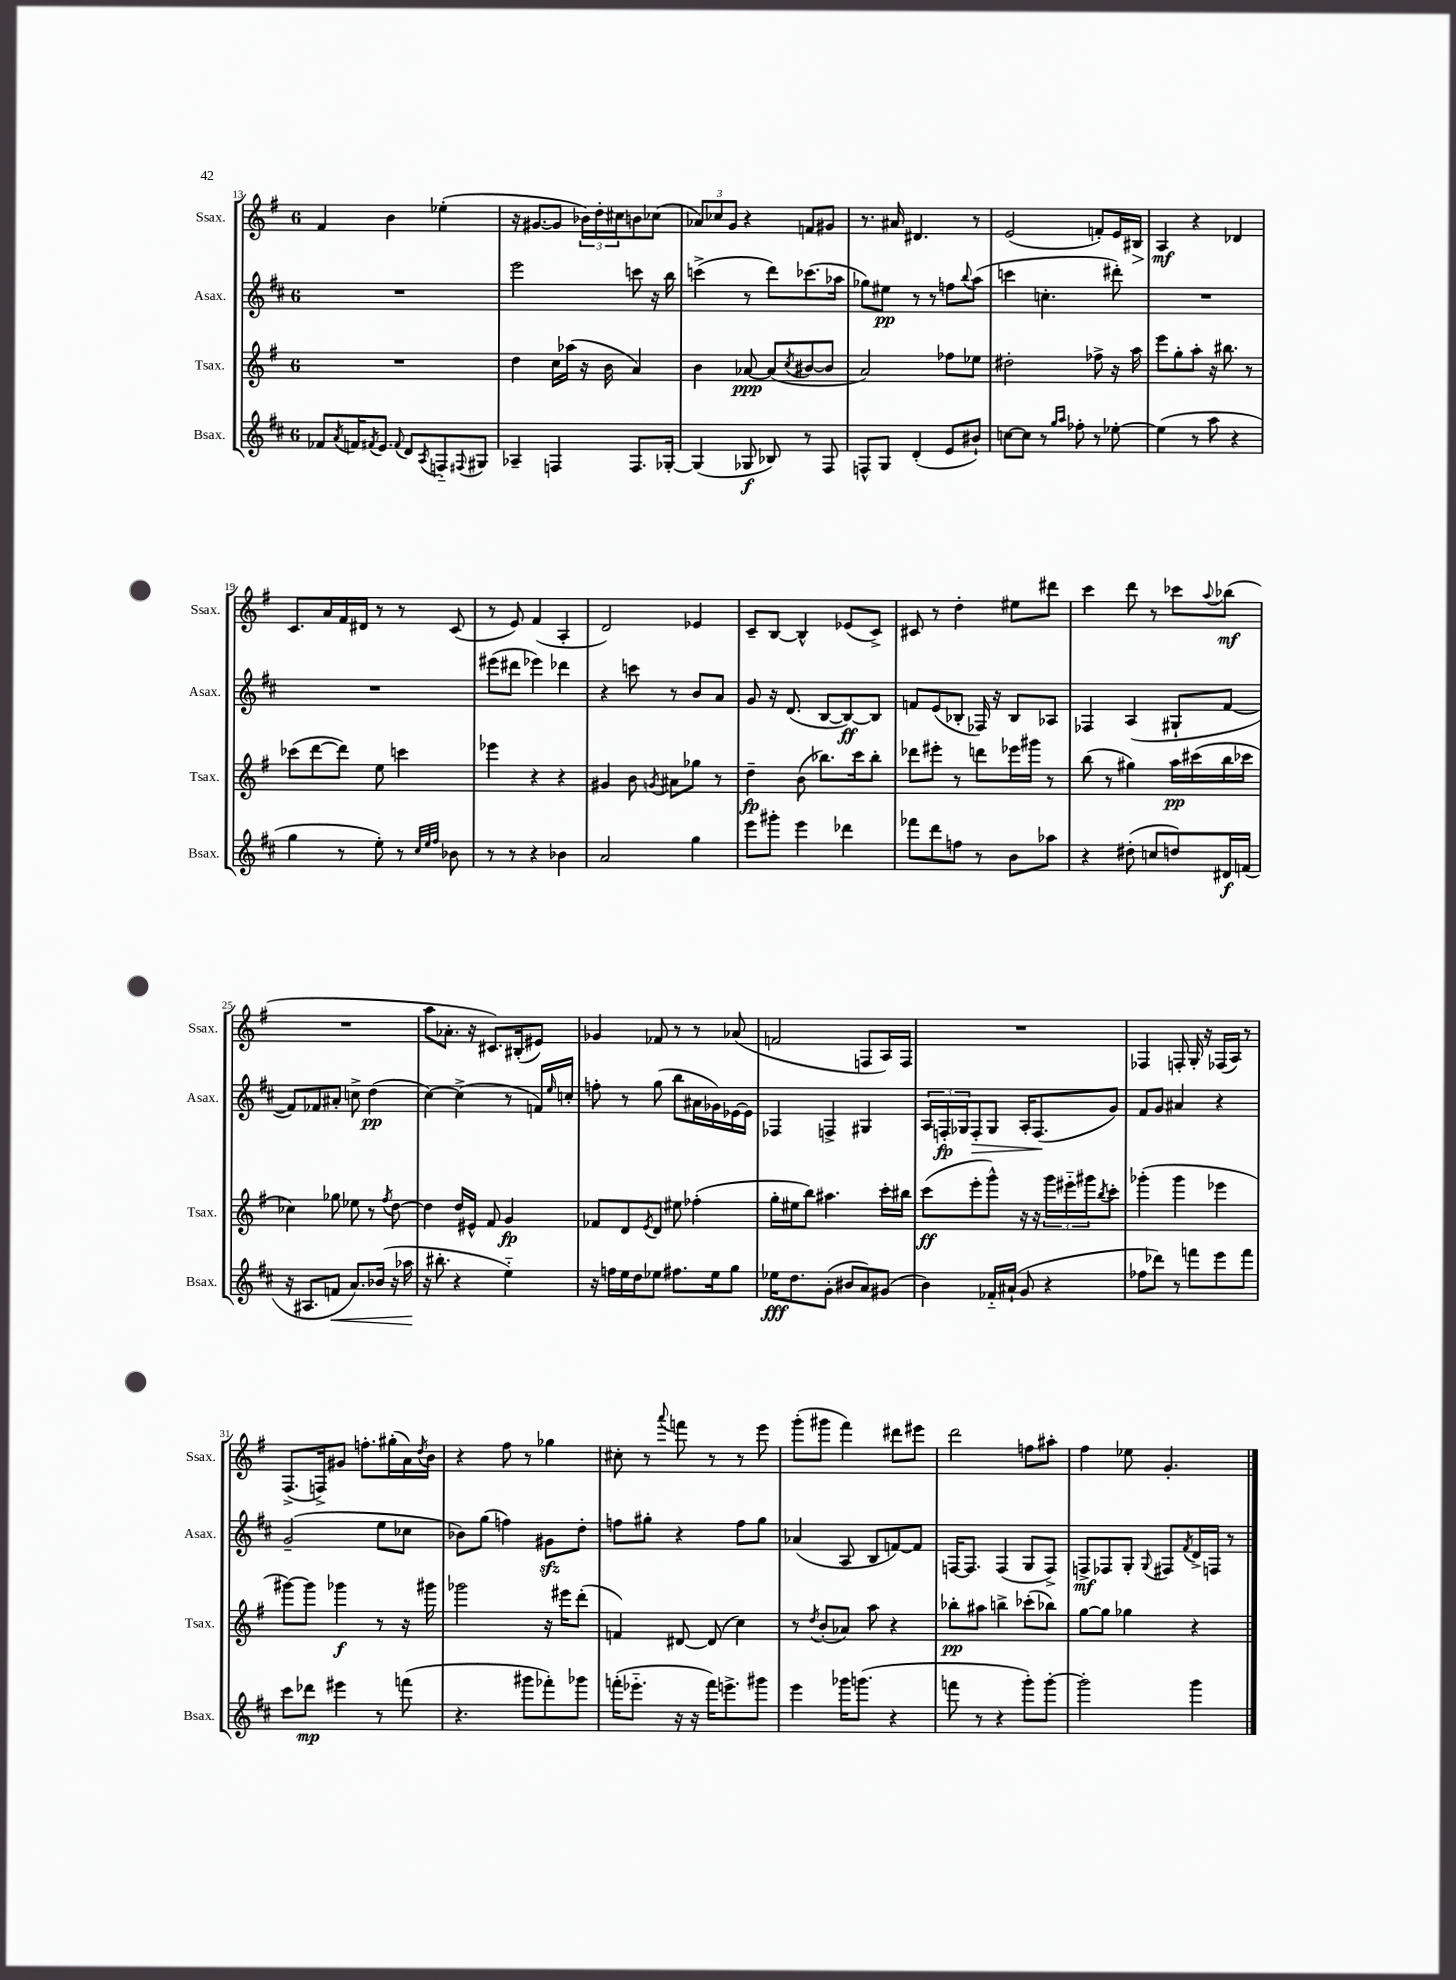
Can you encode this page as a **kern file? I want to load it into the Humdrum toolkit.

**kern	**kern	**kern	**kern
*staff4	*staff3	*staff2	*staff1
*clefG2	*clefG2	*clefG2	*clefG2
*k[f#c#]	*k[f#]	*k[f#c#]	*k[f#]
*M6/8	*M6/8	*M6/8	*M6/8
8f-/L	2.r	2.r	4f#/
8qa/	.	.	.
16f/K	.	.	.
8qf#/	.	.	.
8.e/J	.	.	.
.	.	.	4b\
8qqf#/	.	.	.
8d/L	.	.	.
8qA/	.	.	.
8F'~/	.	.	(4ee-'\
8qqF#/	.	.	.
8G#/J	.	.	.
=	=	=	=
4A-~/	4dd\	2eee\	16r
.	.	.	[8.g#/L
4F/	16cc\LL	.	8g#/]J
.	(16aa-\JJ	.	.
.	16r	.	24b-\LL)
.	.	.	24dd'\
.	16b\	.	.
.	.	.	24cc#\J
8.F/L	4a/)	8ccc\	8b\
.	.	16r	(8cc-\J
[16G-'/Jk	.	16bb\	.
=	=	=	=
(4G-/]	4b\	(4ccc^\	12a-/L)
.	.	.	12cc-/
.	.	.	12g/J
8G-/	[8a-/	8r	4r
8B-/)	(8a-/]L	8ddd\L)	.
.	8qcc/	.	.
8r	[8b#/	(8.ccc-\	8f/L
8F#/	8b#/]J	.	8g#/J
.	.	16aa-\Jk	.
=	=	=	=
8F^^/L	2a/)	8gg-\L)	8.r
8G/J	.	8ee#\J	.
.	.	.	16a#/
(4d'/	.	8r	4.d#/
.	.	8r	.
8e/L	8ff-\L	8ff\L	.
.	.	8qqbb/	.
8b#`/J)	8ee-\J	(8aa\J	8r
=	=	=	=
[8cc\L	2dd#'\	4ccc\	(2e/
8cc\]J	.	.	.
8r	.	4.cc'\	.
16qqgg/LL	.	.	.
16qqaa/JJ	.	.	.
8ff-'\	.	.	.
8r	8ff-^\	.	8f'/L)
[8ee-'\	16r	8ddd#'\)	16e/L
.	16aa\	.	16B#/JJ
=	=	=	=
(4ee-\]	8eee\L	2.r	4A/
.	8gg'\	.	.
8r	8aa'\J	.	4r
8aa\	16r	.	.
.	8.bb#\	.	.
4r	.	.	4d-/
.	8r	.	.
=	=	=	=
4gg\	(8ccc-\L	2.r	8.c/L
.	[8ddd\	.	.
.	.	.	16a/L
8r	8ddd\]J)	.	16f#/
.	.	.	16d#/JJ
8ee'\)	8ee\	.	8r
8r	4ccc\	.	8r
32qqcc#/LLL	.	.	.
32qqee/	.	.	.
32qqff#/JJJ	.	.	.
8b-\	.	.	(8c/
=	=	=	=
8r	4eee-\	(8eee#\L	8r
8r	.	8ddd#\J	8e/)
4r	4r	4eee-\)	(4f#/
4b-\	4r	4ddd-\	4A'/
=	=	=	=
2a/	4g#/	4r	2d/)
.	8b\	8ccc\	.
.	8qg/	.	.
.	8a#\L	8r	.
4gg\	8gg-\J	8b/L	4e-/
.	8r	8a/J	.
=	=	=	=
8eee\L	4dd~\	8g/	8c~/L
8ggg#'\J	.	16r	[8B/J
.	.	(8.d/	.
4eee\	(8b\	.	4B^^/]
.	8.bb-\L)	[8B/L	.
4ddd-\	.	8B/_)	(8e-/L
.	16ccc\k	.	.
.	8bb-'\J	8B/]J	8c^/J)
=	=	=	=
8fff-\L	8ddd-\L	8f/L	8c#/
8ddd\	8eee#'\J	(8e/	8r
8ff\J	8r	8B-'/J	4dd'\
8r	8ddd\L	16F-/)	.
.	.	16r	.
8b\L	16eee-\L	8B-/L	8ee#\L
.	16ggg#\JJ	.	.
8aa-\J	8r	8A-/J	8ddd#\J
=	=	=	=
4r	(8bb\	4F-/	4ccc\
.	8r	.	.
(8dd#'\	4gg#\)	(4A/	8ddd\
8cc/L	.	.	8r
8dd/)	16aa\LL	8G#`/L	8ccc-\L
.	(16ccc#\	.	.
.	.	.	8qqaa/
16d#/L	16bb\	[8f#/J	(8bb-\J
(16f/JJ	16ccc-\JJ	.	.
=	=	=	=
16r	4cc-\)	8f#/]L)	2.r
8.A#/L	.	.	.
.	.	8f-/	.
8f/J	8gg-\	8a#'/J	.
8.a/L)	8ee-\	8cc^\	.
.	8r	(4dd\	.
(16b-/Jk	.	.	.
.	8qff#/	.	.
16r	[8dd\	.	.
16aa-\	.	.	.
=	=	=	=
16r	4dd\]	[4cc#\)	8aa\L
8.bb#'\	.	.	.
.	.	.	8.a-'\J
4r	16dd/LL	(4cc#^\]	.
.	16e#^^/JJ	.	16r
.	8f#/	.	8.c#/L)
4ee'~\)	4g/	8r	.
.	.	.	(16B#'/k
.	.	16f/LL)	8e#/J)
.	.	16qqee/	.
.	.	16cc'/JJ	.
=	=	=	=
16r	8f-/L	8ff'\	4g-/
16ff\LL	.	.	.
16ee\	8d/	8r	.
16dd\J	.	.	.
.	8qe/	.	.
8ee-\J	8d/J	(8gg\	8f-/
8.ff#\L	8ee#\	8bb\L	8r
.	(4ff-'\	16a#\L	8r
16ee-\k	.	16g-\)	.
8gg\J	.	[16e-\	(8a-/
.	.	16e-\]JJ	.
=	=	=	=
16ee-\LK	16gg'\LL	4F-/	2f/
8.dd\	16ee#\J	.	.
.	8bb\J)	.	.
(8g'\J	4.aa#\	4F^/	.
8b#/L	.	.	.
8a/)	.	4G#/	8F/L
(8g#/J	16ccc'\LL	.	16A/L)
.	16bb#\JJ	.	16F/JJ
=	=	=	=
4b\)	(8ccc\L	24A/LL	2.r
.	.	24F'/	.
.	.	24G-/J	.
.	8eee'\	8F'/	.
16f-'~/LL	8ggg^^\J)	8G-/J	.
(16a#`/JJ	.	.	.
8g/	16r	16A'/LK	.
.	16r	(8.F/	.
4r	24ggg\LL	.	.
.	24eee#'~\	.	.
.	24ggg#\J	.	.
.	8qbb/	.	.
.	8ccc'\J	8g/J)	.
=	=	=	=
8ff-\L	(4ggg-'\	8f#/L	4F-/
8ddd-\J)	.	8g/J	.
8r	4ggg-\	4a#/	8F'/
8fff\L	.	.	16G'/
.	.	.	16r
8eee\	4eee-\	4r	(16F-/LL
.	.	.	16A/JJ)
8fff\J	.	.	8r
=	=	=	=
8ccc#\L	[8ggg#\L)	(2g~/	(8.F#^/L
8ddd-\J	8ggg#\]J	.	.
.	.	.	16F^/k)
4eee#\	4ggg-\	.	8g#/J
.	.	.	8.ff'\L
8r	8r	8ee\L	.
.	.	.	(16gg#'\L
(8fff\	16r	8cc-\J	16a\)
.	.	.	8qdd/
.	16ggg#\	.	16b\JJ
=	=	=	=
4.r	2ggg-\	8b-\L)	4r
.	.	(8gg\J	.
.	.	4ff\)	8ff#\
8ggg#\L	.	.	8r
8fff-'\)	16r	8g#\L	4gg-\
.	16eee#\LK	.	.
8ggg-\J	(8ddd'\J	8dd'\J	.
=	=	=	=
(16fff'\LK	4f/)	8ff\L	8cc#'\
8.eee-'~\J	.	.	.
.	.	8gg#'\J	8r
.	.	.	8qqaaa/
16r	[8d#/	4r	8fff\
16r	.	.	.
16fff\LK)	(8d#/]	.	8r
8.eee^\	.	.	.
.	4cc\)	8ff\L	8r
8ggg#\J	.	8gg#\J	8eee\
=	=	=	=
4eee\	8r	(4a-/	(8ggg'\L
.	8qdd/	.	.
.	(8b'/L	.	8ggg#\J
16ggg-\LK	8a-/J)	8A/	4fff#\)
(8.ggg\J	.	.	.
.	8aa\	8B/L	.
4r	4r	[8f/)	8ddd#\L
.	.	8f/]J	8eee#\J
=	=	=	=
8fff\	8bb-'\L	[16F/LK	2ddd\
.	.	8.F/]J	.
8r	8aa#\J	.	.
4r	4bb^\	(4F/	.
8ggg'\L)	(8ccc-'\L	8G/L	8ff\L
[8ggg'\J	8bb-\J)	8F^/J)	8aa#'\J
=	=	=	=
2ggg'\]	[8gg\L	8F^/L	4ff#\
.	8gg\]J	8F-/	.
.	4gg-\	8G'/J	8ee-\
.	.	8qqG/	.
.	.	8F#/L	4.g'/
.	.	8qf#/	.
4ggg\	4r	16d^/L	.
.	.	16F/JJ	.
.	.	8r	.
==	==	==	==
*-	*-	*-	*-
